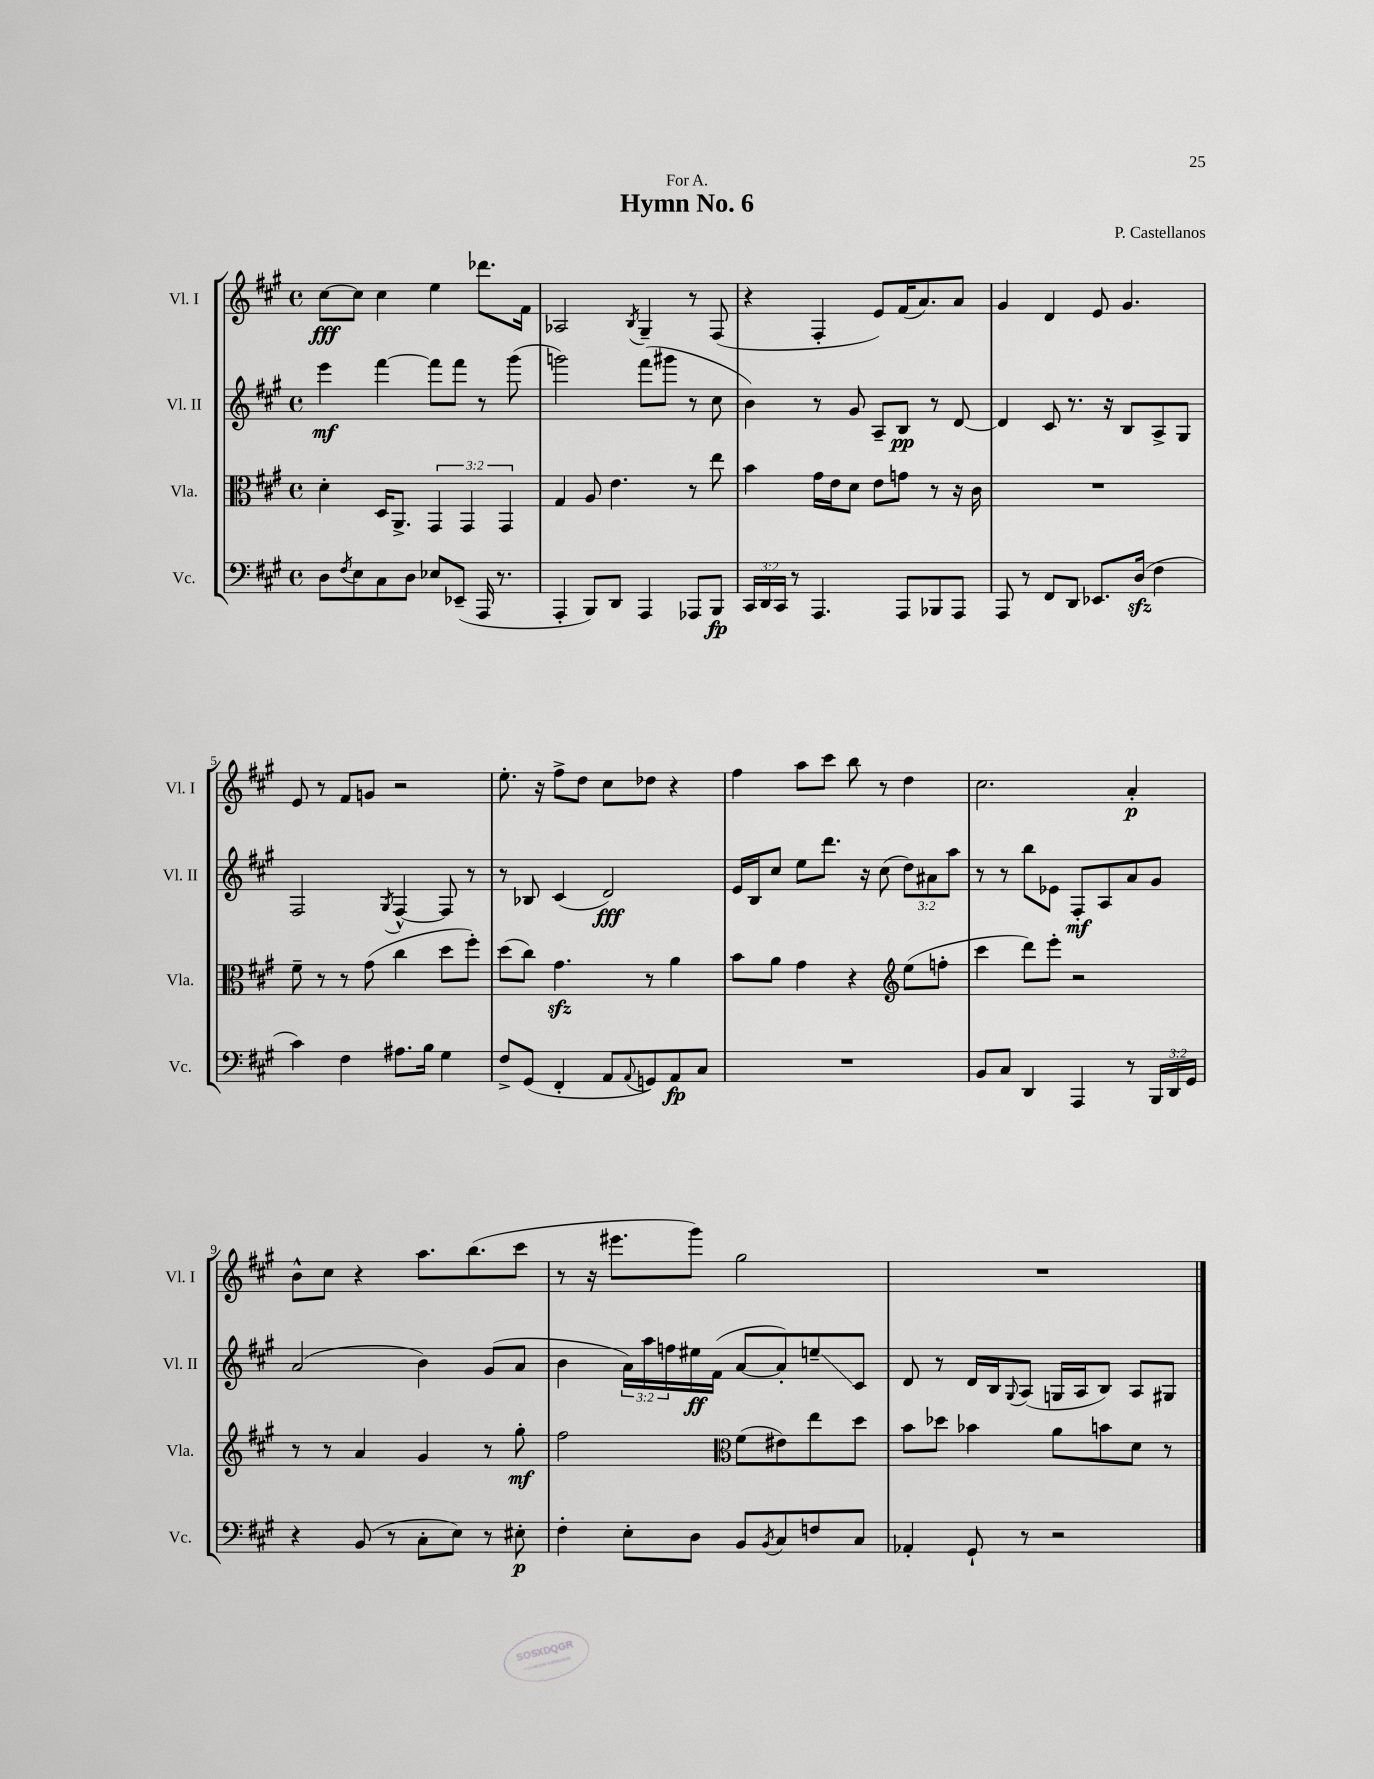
\header { title = "Hymn No. 6" composer = "P. Castellanos" dedication = "For A." }
<<
\new StaffGroup <<
\new Staff = "s0" \with { instrumentName = "Vl. I" shortInstrumentName = "Vl. I" } {
    \clef treble \key a \major \defaultTimeSignature \time 4/4
    cis''8~\fff cis''8 cis''4 e''4 des'''8. fis'16 |
    aes2 \acciaccatura { b8 } gis4-- r8 fis8( |
    r4 fis4-. e'8) fis'16( a'8.) a'8 |
    gis'4 d'4 e'8 gis'4. |
    e'8 r8 fis'8 g'8 r2 |
    e''8.-. r16 fis''8-> d''8 cis''8 des''8 r4 |
    fis''4 a''8 cis'''8 b''8 r8 d''4 |
    cis''2. a'4-.\p |
    b'8-^ cis''8 r4 a''8. b''8.( cis'''8 |
    r8 r16 eis'''8. gis'''8) gis''2 |
    R1 \bar "|." |
}
\new Staff = "s1" \with { instrumentName = "Vl. II" shortInstrumentName = "Vl. II" } {
    \clef treble \key a \major \defaultTimeSignature \time 4/4 \override Staff.TupletNumber.text = #tuplet-number::calc-fraction-text
    e'''4\mf fis'''4~ fis'''8 fis'''8 r8 gis'''8( |
    g'''2) fis'''8( gis'''8 r8 cis''8 |
    b'4) r8 gis'8 a8-- b8\pp r8 d'8~ |
    d'4 cis'8 r8. r16 b8 a8-> gis8 |
    fis2 \acciaccatura { gis8 } fis4~-^ fis8 r8 |
    r8 bes8 cis'4( d'2\fff) |
    e'16 b16 cis''8 e''8 d'''8. r16 cis''8( \tuplet 3/2 { d''8) ais'8 a''8 } |
    r8 r8 b''8 ees'8 fis8-.\mf a8 a'8 gis'8 |
    a'2( b'4) gis'8( a'8 |
    b'4 \tuplet 3/2 { a'16) a''16 f''16 } eis''16\ff fis'16( a'8~ a'8-.) e''8--\glissando cis'8 |
    d'8 r8 d'16 b16 \appoggiatura { gis8 } a8( g16 a16 b8) a8 gis8 \bar "|." |
}
\new Staff = "s2" \with { instrumentName = "Vla." shortInstrumentName = "Vla." } {
    \clef alto \key a \major \defaultTimeSignature \time 4/4 \override Staff.TupletNumber.text = #tuplet-number::calc-fraction-text
    d'4-. d16 a,8.-> \tuplet 3/2 { gis,4 gis,4 gis,4 } |
    gis4 a8 e'4. r8 e''8 |
    b'4 gis'16 e'16 d'8 e'8 g'8 r8 r16 cis'16 |
    R1 |
    fis'8-- r8 r8 gis'8( cis''4 d''8 fis''8-.) |
    d''8( cis''8) gis'4.\sfz r8 a'4 |
    b'8 a'8 gis'4 r4 \clef treble e''8( f''8-. |
    cis'''4 d'''8) e'''8-. r2 |
    r8 r8 a'4 gis'4 r8 gis''8-.\mf |
    fis''2 \clef alto fis'8( eis'8) e''8 d''8 |
    b'8 des''8 bes'4 a'8 b'8 d'8 r8 \bar "|." |
}
\new Staff = "s3" \with { instrumentName = "Vc." shortInstrumentName = "Vc." } {
    \clef bass \key a \major \defaultTimeSignature \time 4/4 \override Staff.TupletNumber.text = #tuplet-number::calc-fraction-text
    d8 \acciaccatura { fis8 } e8 cis8 d8 ees8 ees,8--( a,,16 r8. |
    a,,4-. b,,8) d,8 a,,4 aes,,8 b,,8\fp |
    \tuplet 3/2 { cis,16 d,16 cis,16 } r8 a,,4. a,,8 bes,,8 a,,8 |
    a,,8 r8 fis,8 d,8 ees,8. d16\sfz( fis4 |
    cis'4) fis4 ais8. b16 gis4 |
    fis8-> gis,8( fis,4-. a,8 \appoggiatura { a,8 } g,8) a,8\fp cis8 |
    R1 |
    b,8 cis8 d,4 a,,4 r8 \tuplet 3/2 { b,,16 d,16 gis,16 } |
    r4 b,8( r8 cis8-. e8) r8 eis8-.\p |
    fis4-. e8-. d8 b,8 \acciaccatura { b,8 } cis8 f8 cis8 |
    aes,4-. gis,8-! r8 r2 \bar "|." |
}
>>
>>
